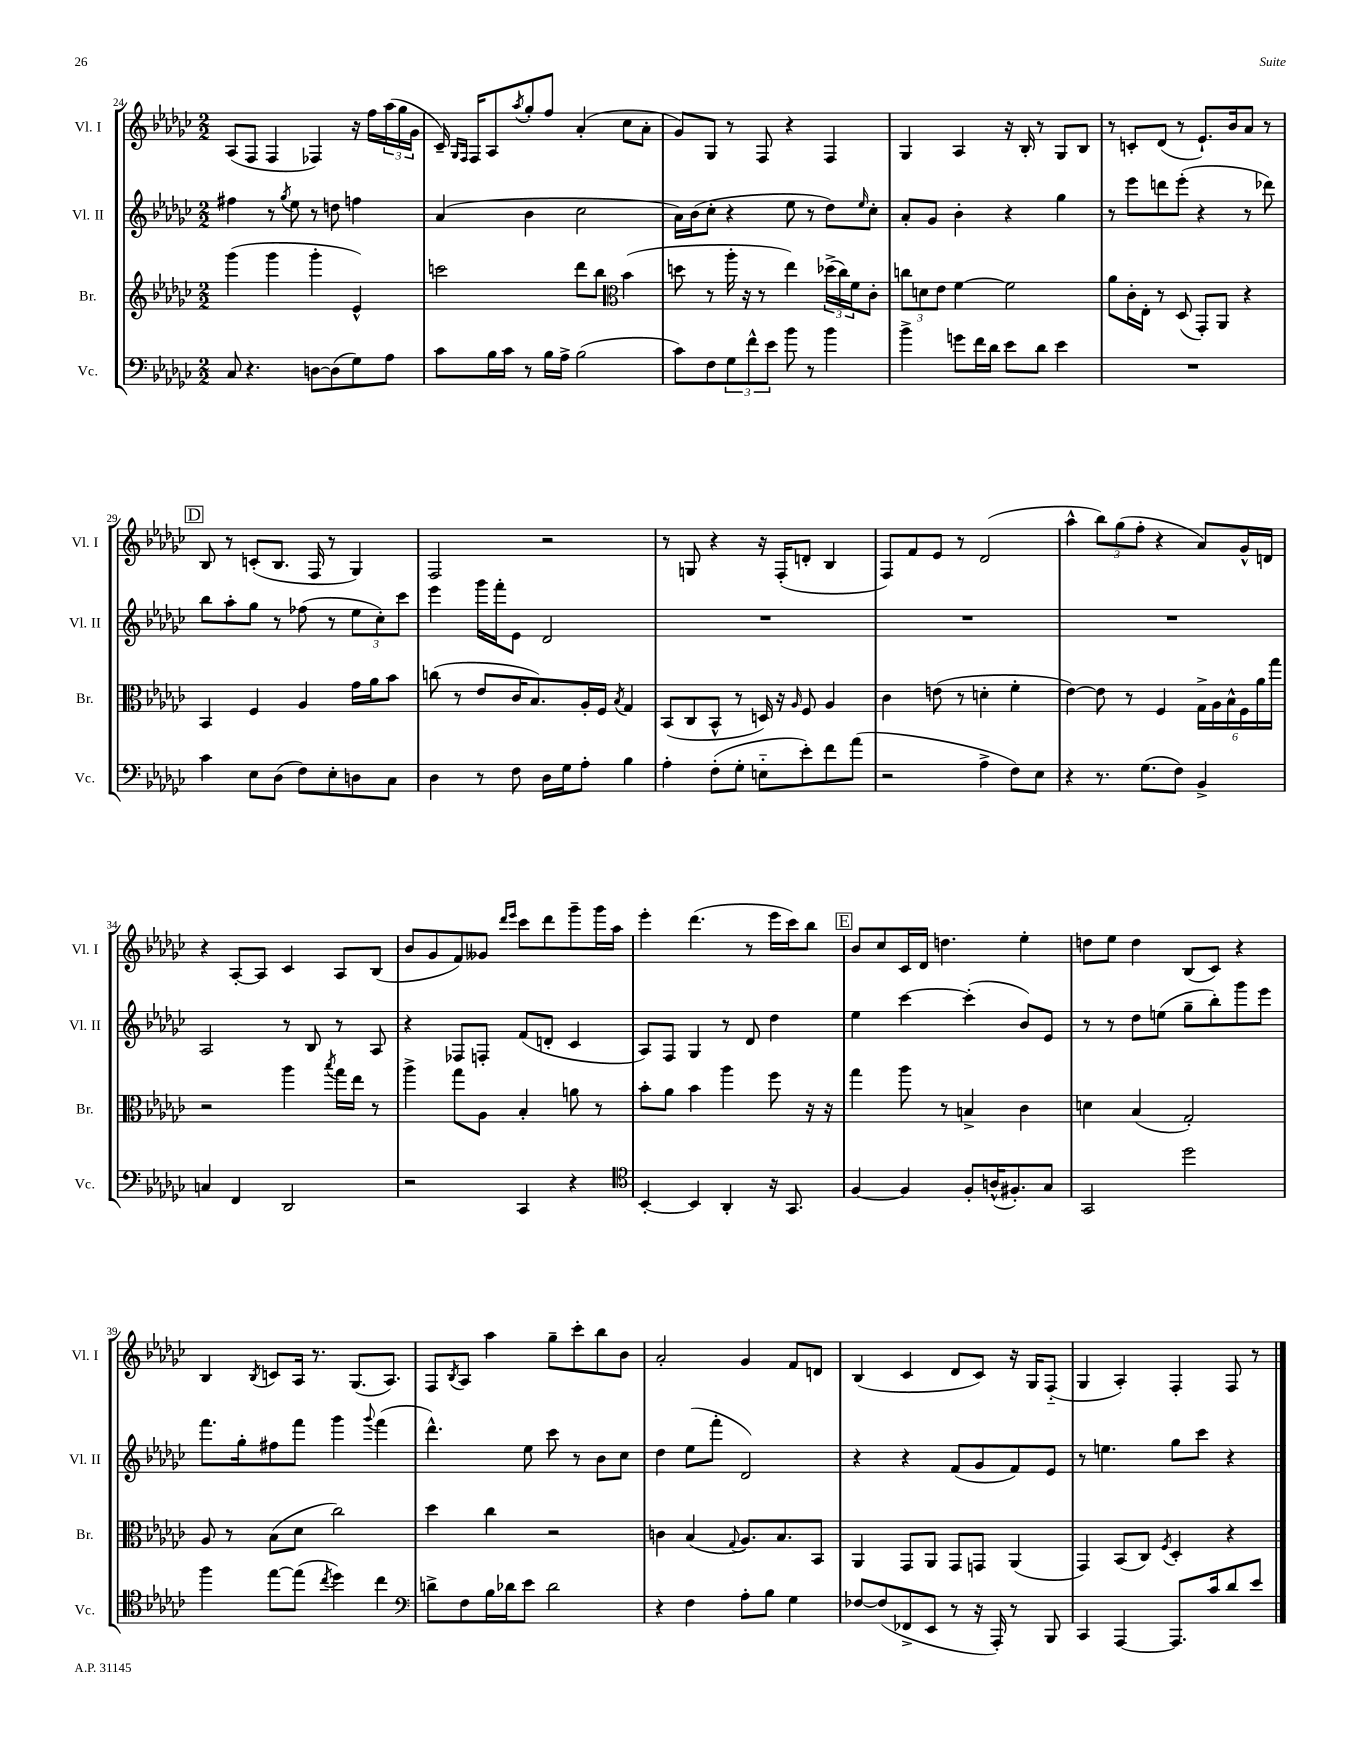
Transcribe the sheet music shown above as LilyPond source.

<<
\new StaffGroup <<
\new Staff = "s0" \with { instrumentName = "Vl. I" shortInstrumentName = "Vl. I" } {
    \clef treble \key ges \major \numericTimeSignature \time 2/2
    aes8( f8 f4 fes4) r16 f''16 \tuplet 3/2 { aes''16( ges''16 ges'16 } |
    ces'16--) \grace { ges16 f16 } f16 aes8 \acciaccatura { aes''8 } ges''8-. f''8 aes'4-.( ces''8 aes'8-. |
    ges'8) ges8 r8 f8 r4 f4 |
    ges4 aes4 r16 bes16-. r8 ges8 bes8 |
    r8 c'8-. des'8( r8 ees'8.-!) bes'16 aes'8 r8 |
    \mark \markup { \box "D" } bes8 r8 c'8-.( bes8. f16 r8 ges4) |
    f2 r2 |
    r8 g8 r4 r16 f16-.( d'8-. bes4 |
    f8) f'8 ees'8 r8 des'2( |
    aes''4-^ \tuplet 3/2 { bes''8) ges''8( f''8-. } r4 aes'8) ges'16-^ d'16 |
    r4 aes8~-. aes8 ces'4 aes8 bes8( |
    bes'8 ges'8 f'8) geses'8 \grace { des'''16 ees'''16 } ces'''8 des'''8 ges'''8-- ges'''16 aes''16 |
    ees'''4-. des'''4.( r8 ees'''16 ces'''16) bes''8 |
    \mark \markup { \box "E" } bes'8 ces''8 ces'16 des'16 d''4. ees''4-. |
    d''8 ees''8 d''4 bes8( ces'8) r4 |
    bes4 \acciaccatura { bes8 } c'8 aes16 r8. ges8.( aes8.) |
    f8 \acciaccatura { bes8 } aes8 aes''4 ges''8-- ces'''8-. bes''8 bes'8 |
    aes'2-. ges'4 f'8 d'8 |
    bes4( ces'4 des'8 ces'8) r16 ges16 f8-_( |
    ges4 aes4-.) f4-. f8 r8 \bar "|." |
}
\new Staff = "s1" \with { instrumentName = "Vl. II" shortInstrumentName = "Vl. II" } {
    \clef treble \key ges \major \numericTimeSignature \time 2/2
    fis''4 r8 \acciaccatura { ges''8 } ees''8 r8 d''8 f''4 |
    aes'4( bes'4 ces''2 |
    aes'16) bes'16( ces''8-. r4 ees''8 r8 des''8) \grace { ees''16 } ces''8-. |
    aes'8-. ges'8 bes'4-. r4 ges''4 |
    r8 ees'''8 d'''8 ees'''8-.( r4 r8 des'''8) |
    \mark \markup { \box "D" } bes''8 aes''8-. ges''8 r8 fes''8( r8 \tuplet 3/2 { ees''8 ces''8-.) ces'''8 } |
    ees'''4 ges'''16 f'''16-. ees'8 des'2 |
    R1 |
    R1 |
    R1 |
    aes2 r8 bes8 r8 aes8 |
    r4 fes8 f8-. f'8( d'8-. ces'4 |
    aes8) f8 ges4 r8 des'8 des''4 |
    \mark \markup { \box "E" } ees''4 ces'''4~ ces'''4-.( bes'8) ees'8 |
    r8 r8 des''8 e''8( ges''8-- bes''8-.) ges'''8 ees'''8 |
    f'''8. ges''16-. fis''8 f'''8 ges'''4 \appoggiatura { ges'''8 } f'''4( |
    des'''4.-^) ees''8 ces'''8 r8 bes'8 ces''8 |
    des''4 ees''8( f'''8-. des'2) |
    r4 r4 f'8( ges'8 f'8) ees'8 |
    r8 e''4. ges''8 ces'''8 r4 \bar "|." |
}
\new Staff = "s2" \with { instrumentName = "Br." shortInstrumentName = "Br." } {
    \clef treble \key ges \major \numericTimeSignature \time 2/2
    ges'''4( ges'''4 ges'''4-. ees'4-^) |
    c'''2 des'''8 bes''8 \clef alto bes'4( |
    d''8 r8 aes''16-. r16 r8 ees''4) \tuplet 3/2 { des''16->( ces''16) f'16 } ces'8-. |
    \tuplet 3/2 { c''8 d'8 ees'8 } f'4~ f'2 |
    aes'8 ces'16-. ees16-. r8 des8( ges,8-.) aes,8 r4 |
    \mark \markup { \box "D" } bes,4 f4 aes4 ges'16 aes'16 bes'8 |
    c''8( r8 ees'8 ces'16 bes8.) aes16-. f16 \acciaccatura { bes8 } ges4 |
    bes,8( ces8 bes,8-^ r8 d16) r16 \grace { aes16 } f8 aes4 |
    ces'4 e'8( r8 d'4-. f'4-. |
    ees'4~) ees'8 r8 f4 \tuplet 6/4 { ges16-> aes16 bes16-^ f16 aes'16 ges''16 } |
    r2 aes''4 \acciaccatura { bes''8 } ges''16 ees''16 r8 |
    aes''4-> ges''8 aes8 bes4-. a'8 r8 |
    bes'8-. aes'8 bes'4 aes''4 f''8 r16 r16 |
    \mark \markup { \box "E" } ges''4 aes''8 r8 b4-> ces'4 |
    d'4 bes4( ges2-.) |
    aes8 r8 bes8( des'8 ces''2) |
    des''4 ces''4 r2 |
    c'4 bes4( \appoggiatura { ges8 } aes8.) bes8. bes,8 |
    aes,4 ges,8 aes,8 ges,8 g,8 aes,4( |
    ges,4) bes,8( ces8) \acciaccatura { f8 } des4-. r4 \bar "|." |
}
\new Staff = "s3" \with { instrumentName = "Vc." shortInstrumentName = "Vc." } {
    \clef bass \key ges \major \numericTimeSignature \time 2/2
    ces8 r4. d8~ d8( ges8) aes8 |
    ces'8 bes16 ces'16 r8 bes16 aes16-> bes2( |
    ces'8) f8 \tuplet 3/2 { ges8 f'8-^ ees'8 } bes'8 r8 bes'4 |
    bes'4-> g'8 f'16 des'16 ees'8 des'8 ees'4 |
    R1 |
    \mark \markup { \box "D" } ces'4 ees8 des8( f8) ees8-. d8 ces8 |
    des4 r8 f8 des16 ges16 aes8-. bes4 |
    aes4-. f8-.( ges8-. e8-_ ees'8-.) f'8 aes'8( |
    r2 aes4-> f8) ees8 |
    r4 r8. ges8.( f8) bes,4-> |
    c4 f,4 des,2 |
    r2 ces,4 r4 |
    \clef tenor bes,4~-. bes,4 aes,4-. r16 ges,8. |
    \mark \markup { \box "E" } f4~ f4 f8-. a16-^( fis8.-.) ges8 |
    ges,2 des''2 |
    f''4 ees''8~ ees''8( \acciaccatura { ces''8 } des''4) ces''4 |
    \clef bass d'8-> f8 bes16 des'16 ees'8 des'2 |
    r4 f4 aes8-. bes8 ges4 |
    fes8~ fes8( fes,8-> ees,8 r8 r16 aes,,16-.) r8 bes,,8 |
    ces,4 aes,,4~ aes,,8. ces'16 des'8 ees'8 \bar "|." |
}
>>
>>
\layout { \context { \Score currentBarNumber = #24 } }
